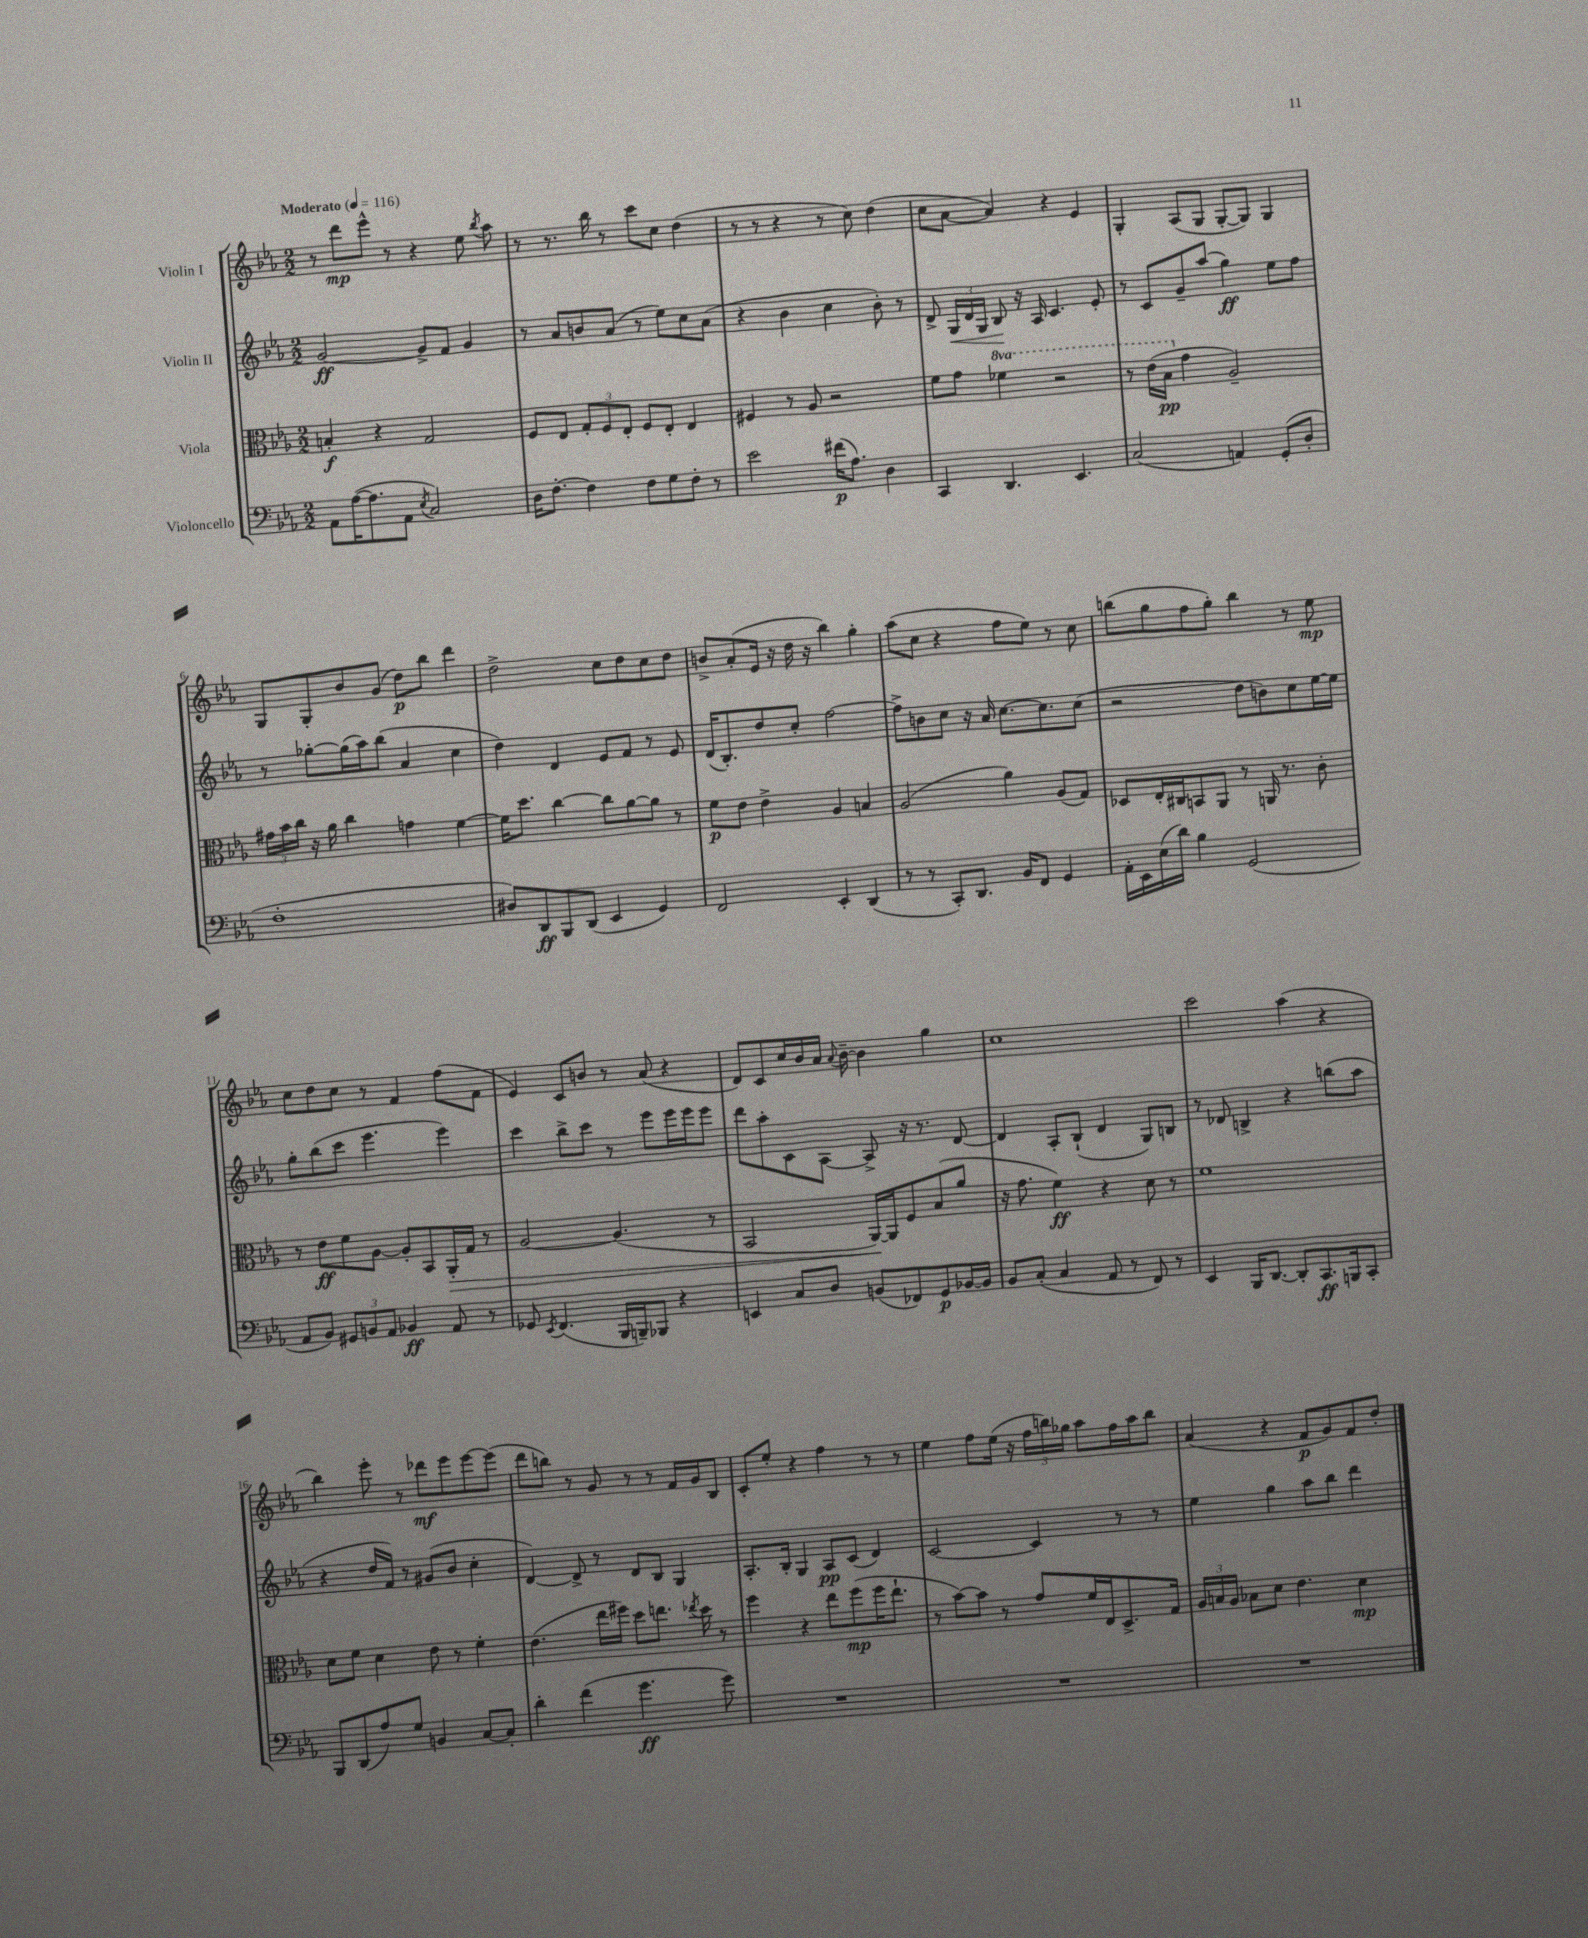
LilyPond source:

<<
\new StaffGroup <<
\new Staff = "s0" \with { instrumentName = "Violin I" } {
    \clef treble \key ees \major \numericTimeSignature \time 2/2 \tempo "Moderato" 4 = 116
    \autoBeamOff r8 d'''8[\mp ees'''8]-^ r8 r4 ees''8 \acciaccatura { bes''8 } aes''8 |
    r8 r8. bes''16 r8 c'''8[ c''8] d''4( |
    r8 r8 r4 r8 c''8) d''4( |
    c''8[ aes'8]~ aes'4) r4 ees'4 |
    g4-. aes8[( g8] g8[~-. g8]) g4 |
    g8[ g8-. bes'8 g'8]( d''8[\p) bes''8] d'''4 |
    d''2-> c''8[ d''8 c''8 d''8] |
    b'8[-> aes'8-.( ees'16] r16 d''16 r16 bes''4) g''4-. |
    aes''8[( c''8] r4 f''8[ ees''8]) r8 c''8 |
    b''8[( g''8 f''8 g''8]-.) b''4 r8 ees''8\mp |
    c''8[ d''8 c''8] r8 f'4 f''8[( f'8] |
    ees'4) c'8[ b'8] r8 aes'8( r4 |
    d'8[) c'8 c''16 bes'16 aes'16] \appoggiatura { aes'8 } bes'16~-- bes'4 g''4 |
    c''1 |
    c'''2 aes''4( r4 |
    bes''4) ees'''8-. r8 des'''8[\mf ees'''8 ees'''8~ ees'''8]( |
    d'''8[ b''8]) r8 g'8 r8 r8 f'16[ g'16 bes8] |
    c'8[-. ees''8]-. r4 f''4 r8 r8 |
    ees''4 f''8[ ees''16]( r16 \tuplet 3/2 { f''16[ b''16) ges''16] } aes''8[ f''16 aes''16 b''8] |
    aes'4( r4 f'8[\p g'8) f'8 d''8]-. \bar "|." |
}
\new Staff = "s1" \with { instrumentName = "Violin II" } {
    \clef treble \key ees \major \numericTimeSignature \time 2/2
    \autoBeamOff g'2~\ff g'8[-> f'8] g'4 |
    r8 aes'8[ b'8 aes'8]( r8 ees''8[) c''8 aes'8]( |
    r4 bes'4 c''4 bes'8-.) r8 |
    d'8-> \tuplet 3/2 { g16[\< d'16 g16] } bes8\! r16 aes16 c'4. ees'8-. |
    r8 c'8[ g'8-- aes''8]( g''4\ff) ees''8[ f''8] |
    r8 ges''8[~-. ges''16( aes''16) bes''8]( aes'4 c''4 |
    d''4) d'4 ees'8[ f'8] r8 ees'8 |
    d'16[( bes8.-.) d''8 c''8]-. f''2~ |
    f''8[-> b'8 c''8] r16 aes'16 c''8.[~ c''8. c''8]( |
    r2 d''8[ b'8) c''8 ees''16~ ees''16] |
    g''8[-. bes''8( c'''8] ees'''4. ees'''4) |
    c'''4 bes''8[-> c'''8] r8 ees'''8[ ees'''16 ees'''16 ees'''8] |
    d'''8[ aes''8-. c'8 aes8]~ aes8-> r16 r8. d'8~ |
    d'4 aes8[-. bes8]-!( d'4 g8[) b8] |
    r8 des'8 b4-> r4 b''8[( aes''8] |
    r4 d''16[ f'16]) r8 gis'8[( bes'8] c''4-. |
    d'4~) d'8-> r8 d'8[ bes8] g4 |
    aes8.[-. bes16]-. g4 aes8[\pp c'8]( d'4) |
    c'2~ c'4 r8 r8 |
    ees''4 g''4 aes''8[ bes''8] d'''4 \bar "|." |
}
\new Staff = "s2" \with { instrumentName = "Viola" } {
    \clef alto \key ees \major \numericTimeSignature \time 2/2 \set Staff.ottavationMarkups = #ottavation-simple-ordinals
    \autoBeamOff b4-.\f r4 g2 |
    f8[ ees8] \tuplet 3/2 { g8[-. f8 ees8]-. } f8[ ees8]-. ees4 |
    fis4 r8 aes8 r2 |
    f'8[ g'8] \ottava #1 fes''4 r2 |
    r8 ees''16[( bes'16]\pp \ottava #0 g'4 aes2--) |
    \tuplet 3/2 { gis'16[ bes'16 c''16] } r16 aes'16 c''4 g'4 f'4~ |
    f'16[ d''8.] c''4~ c''8[ aes'8~ aes'8] r8 |
    f'8[\p ees'8] ees'4-> aes4 b4 |
    aes2( aes'4) aes8[( g8]) |
    des8[ ees16-. cis16 b,8 aes,8] r8 a,16 r8. c'8-. |
    r8 ees'8[\ff f'8 aes8]~ aes8[-. bes,8 aes,16-.\> g16] r8 |
    aes2~ aes4.( r8 |
    bes,2 aes,16[~\!) aes,16 f8 bes8( aes'8] |
    r16 g'8. f'4\ff) r4 d'8 r8 |
    f'1 |
    d'8[ f'8] d'4 ees'8 r8 f'4-. |
    ees'4.( ees''16[ fis''16]) d''8[ e''8.] \acciaccatura { ees''8 } d''16 r8 |
    f''4 r4 ees''8[ f''8\mp( f''16 ees''8.]-! |
    r8 bes'8[~) bes'8] r8 g'8[ f'16 ees16 d8.-> g16] |
    \tuplet 3/2 { aes16[ b16 aes16] } bes8[ d'8] ees'4. d'4\mp \bar "|." |
}
\new Staff = "s3" \with { instrumentName = "Violoncello" } {
    \clef bass \key ees \major \numericTimeSignature \time 2/2
    \autoBeamOff aes,8[ aes16~( aes8. aes,8] \acciaccatura { ees8 } c2) |
    d16[ f8.]~-. f4 f8[ g8 f8]-. r8 |
    ees'2 fis'16[\p( aes8.]) d4 |
    c,4 d,4. ees,4. |
    c2( a,4) g,8[-.( d8]-. |
    f1-. |
    dis8[) d,8\ff bes,,8 d,8]( ees,4 g,4) |
    f,2 ees,4-. d,4( |
    r8 r8 c,8[-.) d,8.] bes,16[ f,8] g,4 |
    aes,16[-. ees,16 ees16( d'16]) bes4 g,2( |
    aes,8[ bes,8]) \tuplet 3/2 { gis,8[ b,8 aes,8] } bes,4\ff aes,8 r8 |
    ges,8 \acciaccatura { ees,8 } f,4.( bes,,16[ b,,16--) bes,,8] r4 |
    e,4 c8[ d8] b,8[( fes,8) g,8\p bes,16~ bes,16] |
    bes,8[ c8]-.( c4 aes,8 r8 f,8) r8 |
    ees,4 bes,,16[ d,8.]~ d,8[-. c,8.\ff b,,16 c,8]-. |
    bes,,8[ d,8( aes8) g8] b,4 c8[~ c8]-. |
    d'4-. f'4( g'4.\ff g'8) |
    R1 |
    R1 |
    R1 \bar "|." |
}
>>
>>
